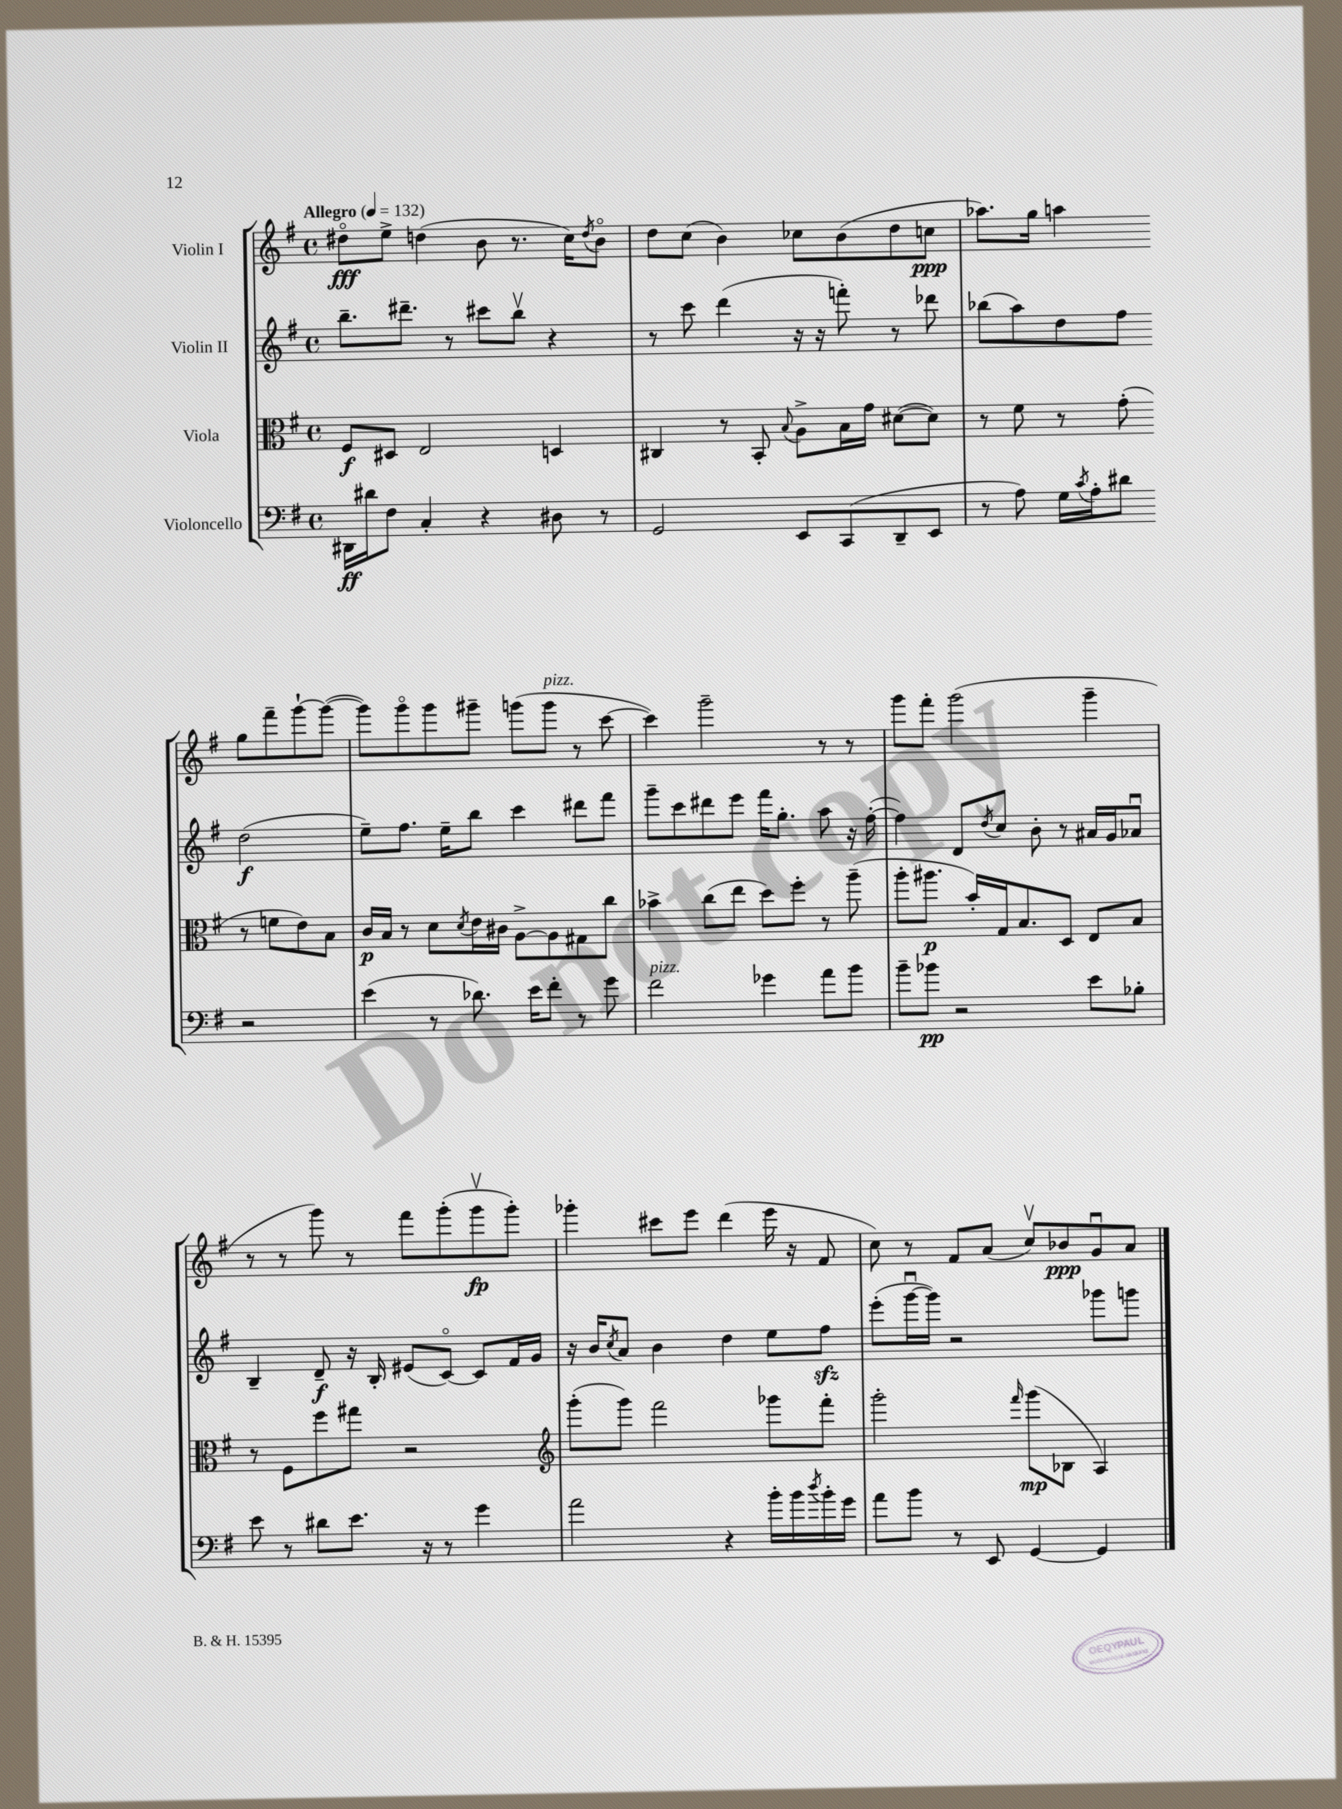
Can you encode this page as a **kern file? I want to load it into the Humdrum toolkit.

**kern	**kern	**kern	**kern
*staff4	*staff3	*staff2	*staff1
*clefF4	*clefC3	*clefG2	*clefG2
*k[f#]	*k[f#]	*k[f#]	*k[f#]
*M4/4	*M4/4	*M4/4	*M4/4
*met(c)	*met(c)	*met(c)	*met(c)
*MM132	*MM132	*MM132	*MM132
16DD#\LL	8F#/L	8.bb~\L	8dd#o\L
16d#\J	.	.	.
8F#\J	8D#/J	.	8ee^\J
.	.	8.ddd#~\J	.
4C'/	2E/	.	(4dd\
.	.	8r	.
4r	.	8ccc#\L	8b\
.	.	8bbv\J	8.r
8D#\	4D/	4r	.
.	.	.	16cc\LK)
.	.	.	8qdd/
8r	.	.	8bo\J
=	=	=	=
2GG/	4C#/	8r	8dd\L
.	.	8ccc\	(8cc\J
.	8r	(4ddd\	4b\)
.	8BB'/	.	.
.	8qqB/	.	.
8EE/L	8A^\L	16r	8cc-\L
.	.	16r	.
(8CC/	16B\L	8fff'\)	(8b\
.	16g\JJ	.	.
8DD~/	([8d#\L	8r	8dd\
8EE/J	8d#\]J)	8ddd-\	8cc\J
=	=	=	=
8r	8r	(8bb-\L	8.aa-\L)
8A\)	8f#\	8aa\)	.
.	.	.	16gg\Jk
16G\LL	8r	8dd\	4aa\
8qc/	.	.	.
16A'\J	.	.	.
8d#\J	(8g'\	8ff#\J	.
2r	8r	(2dd\	8gg\L
.	8f\L	.	8fff#~\
.	8e\)	.	[8ggg`\
.	8B\J	.	(8ggg\_J
=	=	=	=
(4e\	16c/LL	8ee~\L)	8ggg\]L)
.	16B/JJ	.	.
.	8r	8.ff#\J	8gggo\
8r	8d\L	.	8ggg\
.	.	16ee~\LK	.
.	8qd/	.	.
8.d-\)	16e\L	8bb\J	8ggg#~\J
.	16c#\JJ	.	.
.	[8A^\L	4ccc\	(8ggg\L
16e\LK	.	.	.
8f#'\J	8A\]	.	8ggg\J
8r	8G#\	8ddd#\L	8r
8g\	8cc\J	8fff#\J	[8ccc\
=	=	=	=
2f#\	4b-^\	8ggg~\L	4ccc\])
.	.	8ccc\	.
.	(8cc\L	8ddd#\	2ggg~\
.	8ee\J	8eee\J	.
4g-\	8dd\L)	16fff#\LK	.
.	.	8.gg'\J	.
.	8ff#'\J	.	.
8a\L	8r	8aa\	8r
8b\J	(8aa~\	16r	8r
.	.	([16ff#'\	.
=	=	=	=
8b~\L	8aa'\L	4ff#\])	8ggg\L
8b-\J	8.aa#\J	.	8fff#'\J
2r	.	8d/L	(2ggg\
.	16b'/LL)	.	.
.	.	8qdd/	.
.	16G/J	8cc/J	.
.	8.B/	.	.
.	.	8b'\	.
.	8D/J	8r	.
8e\L	8E/L	16a#/LL	4ggg~\
.	.	16g/J	.
8B-'\J	8B/J	8a-u/J	.
=	=	=	=
8e\	8r	4B~/	8r
8r	8F#\L	.	8r
8d#\L	8ff#\	8d~/	8ggg\)
8.e\J	8gg#\J	16r	8r
.	.	16B'/	.
.	2r	(8e#/L	8fff#\L
16r	.	.	.
8r	.	[8co/J)	(8ggg'\
4g\	.	8c/]L	8gggv\
.	.	16f#/L	8ggg'\J)
.	.	16g/JJ	.
=	=	=	=
*	*clefG2	*	*
2a\	(8ggg'\L	16r	4ggg-'\
.	.	16b/LK	.
.	.	8qcc/	.
.	8ggg\J)	8a/J	.
.	2fff#\	4b\	8ccc#\L
.	.	.	8eee\J
4r	.	4dd\	(4ddd\
16b'\LL	8ggg-\L	8ee\L	16eee\
16b\	.	.	16r
8qdd/	.	.	.
16b'\	8fff#'\J	8ff#\J	8f#/
16g\JJ	.	.	.
=	=	=	=
8a\L	2ggg'\	(8eee'\L	8cc\)
8b\J	.	[16gggu\L	8r
.	.	16ggg\]JJ)	.
8r	.	2r	8f#/L
8EE/	.	.	(8a/J
.	16qqfff#/	.	.
[4GG/	(8ggg\L	.	8ccv/L)
.	8B-\J	.	8b-/
4GG/]	4A/)	8ggg-\L	8gu/
.	.	8ggg\J	8a/J
==	==	==	==
*-	*-	*-	*-
